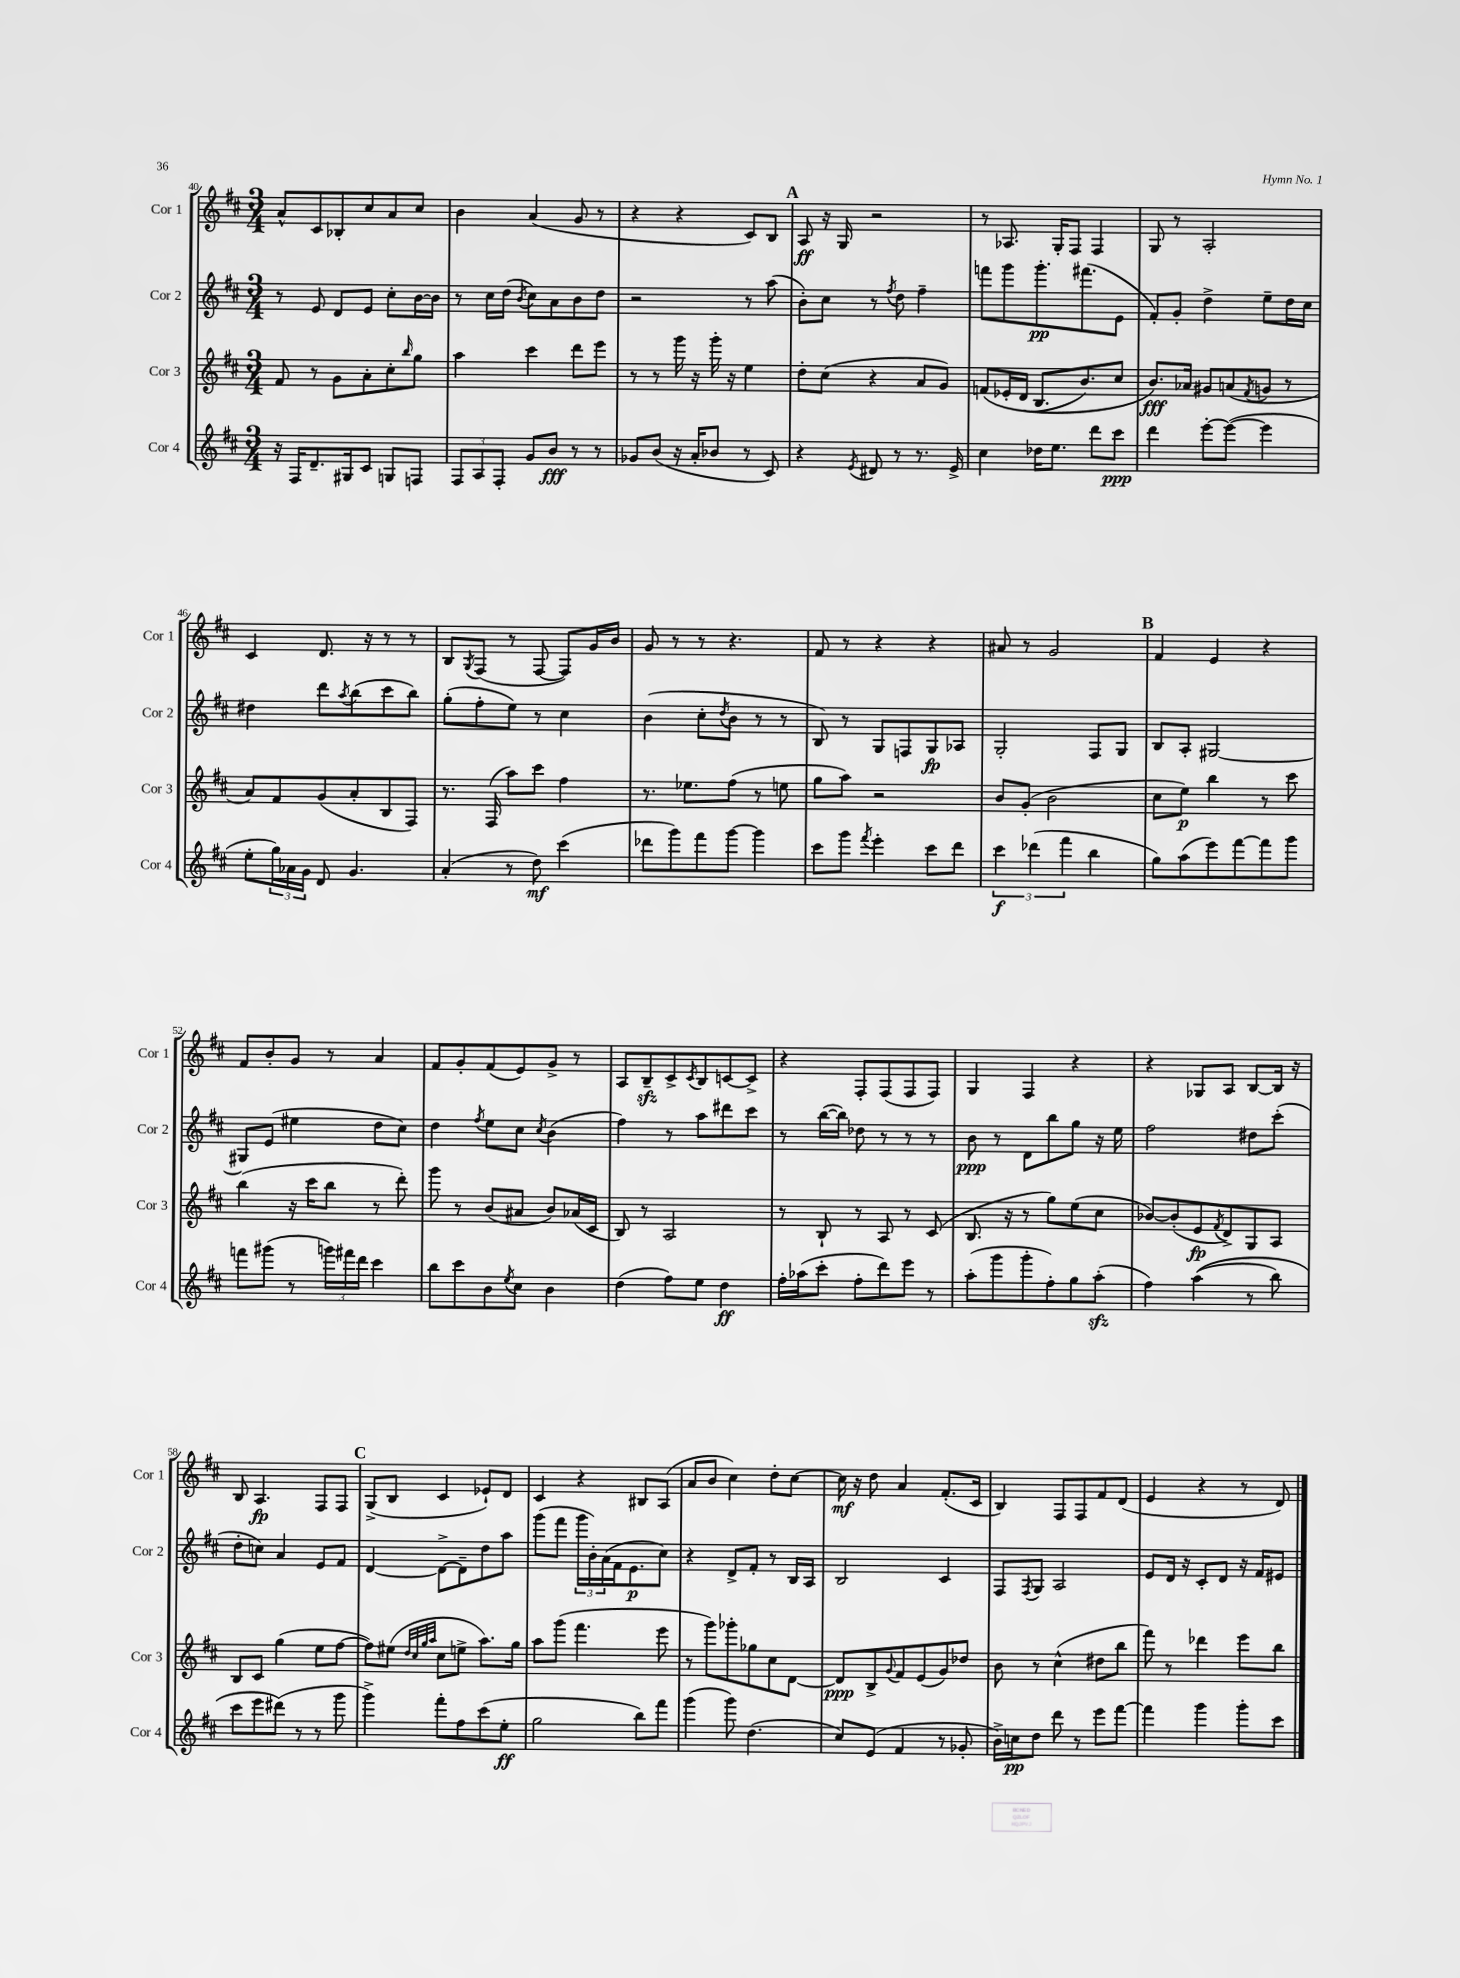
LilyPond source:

<<
\new StaffGroup <<
\new Staff = "s0" \with { instrumentName = "Cor 1" shortInstrumentName = "Cor 1" } {
    \clef treble \key d \major \numericTimeSignature \time 3/4
    a'8-^ cis'8 bes8-. cis''8 a'8 cis''8 |
    b'4 a'4( g'8 r8 |
    r4 r4 cis'8) b8 |
    \mark \markup { \bold "A" } a8\ff r16 g16 r2 |
    r8 aes8. g16-. fis8 fis4 |
    g8 r8 a2-. |
    cis'4 d'8. r16 r8 r8 |
    b8 \acciaccatura { g8 } fis8( r8 fis8~ fis8) g'16 b'16 |
    g'8 r8 r8 r4. |
    fis'8 r8 r4 r4 |
    ais'8 r8 g'2 |
    \mark \markup { \bold "B" } fis'4 e'4 r4 |
    fis'8 b'8-. g'8 r8 a'4 |
    fis'8 g'8-. fis'8( e'8) g'8-> r8 |
    a8 b8--\sfz cis'8-> \acciaccatura { cis'8 } b8 c'8~ c'8-> |
    r4 fis8-. fis8( fis8 fis8) |
    g4 fis4 r4 |
    r4 ges8 a8 b8~ b16 r16 |
    b8 a4.\fp fis8 fis8 |
    \mark \markup { \bold "C" } g8->( b8 cis'4 ees'8-!) d'8 |
    cis'4 r4 bis8 a8( |
    a'8 b'8 cis''4) d''8-. cis''8~ |
    cis''16\mf r16 d''8 a'4 fis'8.-.( cis'16 |
    b4) fis8 fis8 fis'8 d'8( |
    e'4 r4 r8 d'8) \bar "|." |
}
\new Staff = "s1" \with { instrumentName = "Cor 2" shortInstrumentName = "Cor 2" } {
    \clef treble \key d \major \numericTimeSignature \time 3/4
    r8 e'8 d'8 e'8 cis''8-. b'16~ b'16 |
    r8 cis''16 d''16( \acciaccatura { b'8 } cis''8) a'8 b'8 d''8 |
    r2 r8 a''8( |
    \mark \markup { \bold "A" } b'8-.) cis''8 r8 \acciaccatura { fis''8 } d''8 fis''4-- |
    f'''8 g'''8 g'''8.-.\pp fis'''8.( e'8 |
    fis'8-.) g'8-. d''4-> e''8-- d''16 cis''16 |
    dis''4 d'''8 \acciaccatura { a''8 } b''8( cis'''8 b''8) |
    g''8-.( fis''8-. e''8) r8 cis''4 |
    b'4( cis''8-. \acciaccatura { d''8 } b'8 r8 r8 |
    b8) r8 g8 f8 g8\fp aes8 |
    g2-. fis8 g8 |
    \mark \markup { \bold "B" } b8 a8-. gis2~ |
    gis8 e'8( eis''4 d''8 cis''8) |
    d''4 \acciaccatura { fis''8 } e''8 cis''8 \acciaccatura { cis''8 } b'4( |
    fis''4) r8 a''8 dis'''8 cis'''8 |
    r8 b''16~( b''16) des''8 r8 r8 r8 |
    b'8\ppp r8 d'8 b''8 g''8 r16 e''16 |
    fis''2 dis''8 cis'''8-.( |
    d''8-. c''8) a'4 e'8 fis'8 |
    \mark \markup { \bold "C" } d'4~ d'8~-> d'8-- d''8 a''8 |
    g'''8( fis'''8 \tuplet 3/2 { g'''16 b'16-.) a'16( } fis'16 e'8.\p cis''8) |
    r4 d'8-> fis'8-. r8 b16 a16 |
    b2 cis'4 |
    fis8 \acciaccatura { fis8 } g8 a2 |
    e'8 d'16 r16 cis'8-. d'8 r16 fis'16 eis'8 \bar "|." |
}
\new Staff = "s2" \with { instrumentName = "Cor 3" shortInstrumentName = "Cor 3" } {
    \clef treble \key d \major \numericTimeSignature \time 3/4
    fis'8 r8 g'8 a'8-. cis''8-. \grace { b''16 } g''8 |
    a''4 cis'''4 d'''8 e'''8 |
    r8 r8 g'''16 r16 g'''16-. r16 e''4 |
    \mark \markup { \bold "A" } d''8-. cis''8( r4 a'8 g'8) |
    f'8\( ees'16-. d'16( b8. b'8.) cis''8 |
    b'8.\fff\) aes'16 gis'8 a'8( \acciaccatura { fis'8 } g'8 r8 |
    a'8) fis'8 g'8( a'8-. b8 fis8) |
    r8. fis16( a''8) cis'''8 fis''4 |
    r8. ees''8. fis''8( r8 e''8 |
    g''8 a''8) r2 |
    b'8 g'8-.( b'2 |
    \mark \markup { \bold "B" } cis''8 e''8\p) b''4 r8 cis'''8 |
    b''4( r16 cis'''16 b''8 r8 d'''8-.) |
    g'''8 r8 b'8( ais'8 b'8) aes'16( cis'16 |
    b8) r8 a2 |
    r8 b8-! r8 a8 r8 cis'8( |
    b8. r16 r8 g''8) e''8( cis''8 |
    bes'8~) bes'8-.( e'8\fp \acciaccatura { fis'8 } d'8->) g8 a8 |
    b8 cis'8 g''4( e''8 fis''8~ |
    \mark \markup { \bold "C" } fis''8) eis''8( \grace { d''32 cis''32 g''32 a''32 } cis''8 e''8-> a''8.) g''16 |
    a''8 g'''8( fis'''4. e'''8 |
    r8 g'''8) ges'''8-. ges''8 cis''8 d'8~ |
    d'8\ppp b8-> \appoggiatura { g'8 } fis'8 e'8( g'8) des''8 |
    b'8 r8 cis''4-^( dis''8 b''8 |
    fis'''8) r8 des'''4 e'''8 b''8 \bar "|." |
}
\new Staff = "s3" \with { instrumentName = "Cor 4" shortInstrumentName = "Cor 4" } {
    \clef treble \key d \major \numericTimeSignature \time 3/4
    r16 fis16 d'8.-- gis16 cis'8 g8 f8 |
    \tuplet 3/2 { fis8 a8 fis8-. } g'8 b'8\fff r8 r8 |
    ges'8 b'8( r16 a'16-. bes'8 r8 cis'8) |
    \mark \markup { \bold "A" } r4 \acciaccatura { e'8 } dis'8 r8 r8. e'16-> |
    cis''4 des''16 e''8. d'''8 cis'''8\ppp |
    d'''4 e'''8~-. e'''8~( e'''4 |
    e''8-. \tuplet 3/2 { g''16) aes'16 g'16 } d'8 g'4. |
    a'4-.( r8 d''8\mf) cis'''4( |
    des'''8 g'''8) fis'''8 g'''8~ g'''4 |
    cis'''8 g'''8 \acciaccatura { fis'''8 } e'''4-. cis'''8 d'''8 |
    \tuplet 3/2 { cis'''4\f des'''4( fis'''4 } b''4 |
    \mark \markup { \bold "B" } g''8) a''8( e'''8) fis'''8~ fis'''8 g'''8 |
    f'''8 gis'''8( r8 \tuplet 3/2 { g'''16) fis'''16 d'''16 } cis'''4 |
    b''8 cis'''8 b'8 \acciaccatura { e''8 } cis''8 b'4 |
    d''4( fis''8) e''8 d''4\ff |
    fis''16-. aes''16( cis'''8-. fis''8-. d'''8) e'''8 r8 |
    a''8-.( g'''8 g'''8-. fis''8-.) g''8 a''8-.\sfz( |
    fis''4) a''4(\( r8 b''8) |
    cis'''8 e'''8 dis'''8(\) r8 r8 g'''8 |
    \mark \markup { \bold "C" } g'''4->) fis'''8-. fis''8 cis'''8( e''8-.\ff |
    g''2 b''8) fis'''8 |
    g'''4( g'''8) d''4.( |
    cis''8) e'8( fis'4 r8 ges'8-. |
    b'16->) c''16\pp d''8 d'''8 r8 e'''8 fis'''8~ |
    fis'''4 g'''4 g'''8-. cis'''8 \bar "|." |
}
>>
>>
\layout { \context { \Score currentBarNumber = #40 } }
